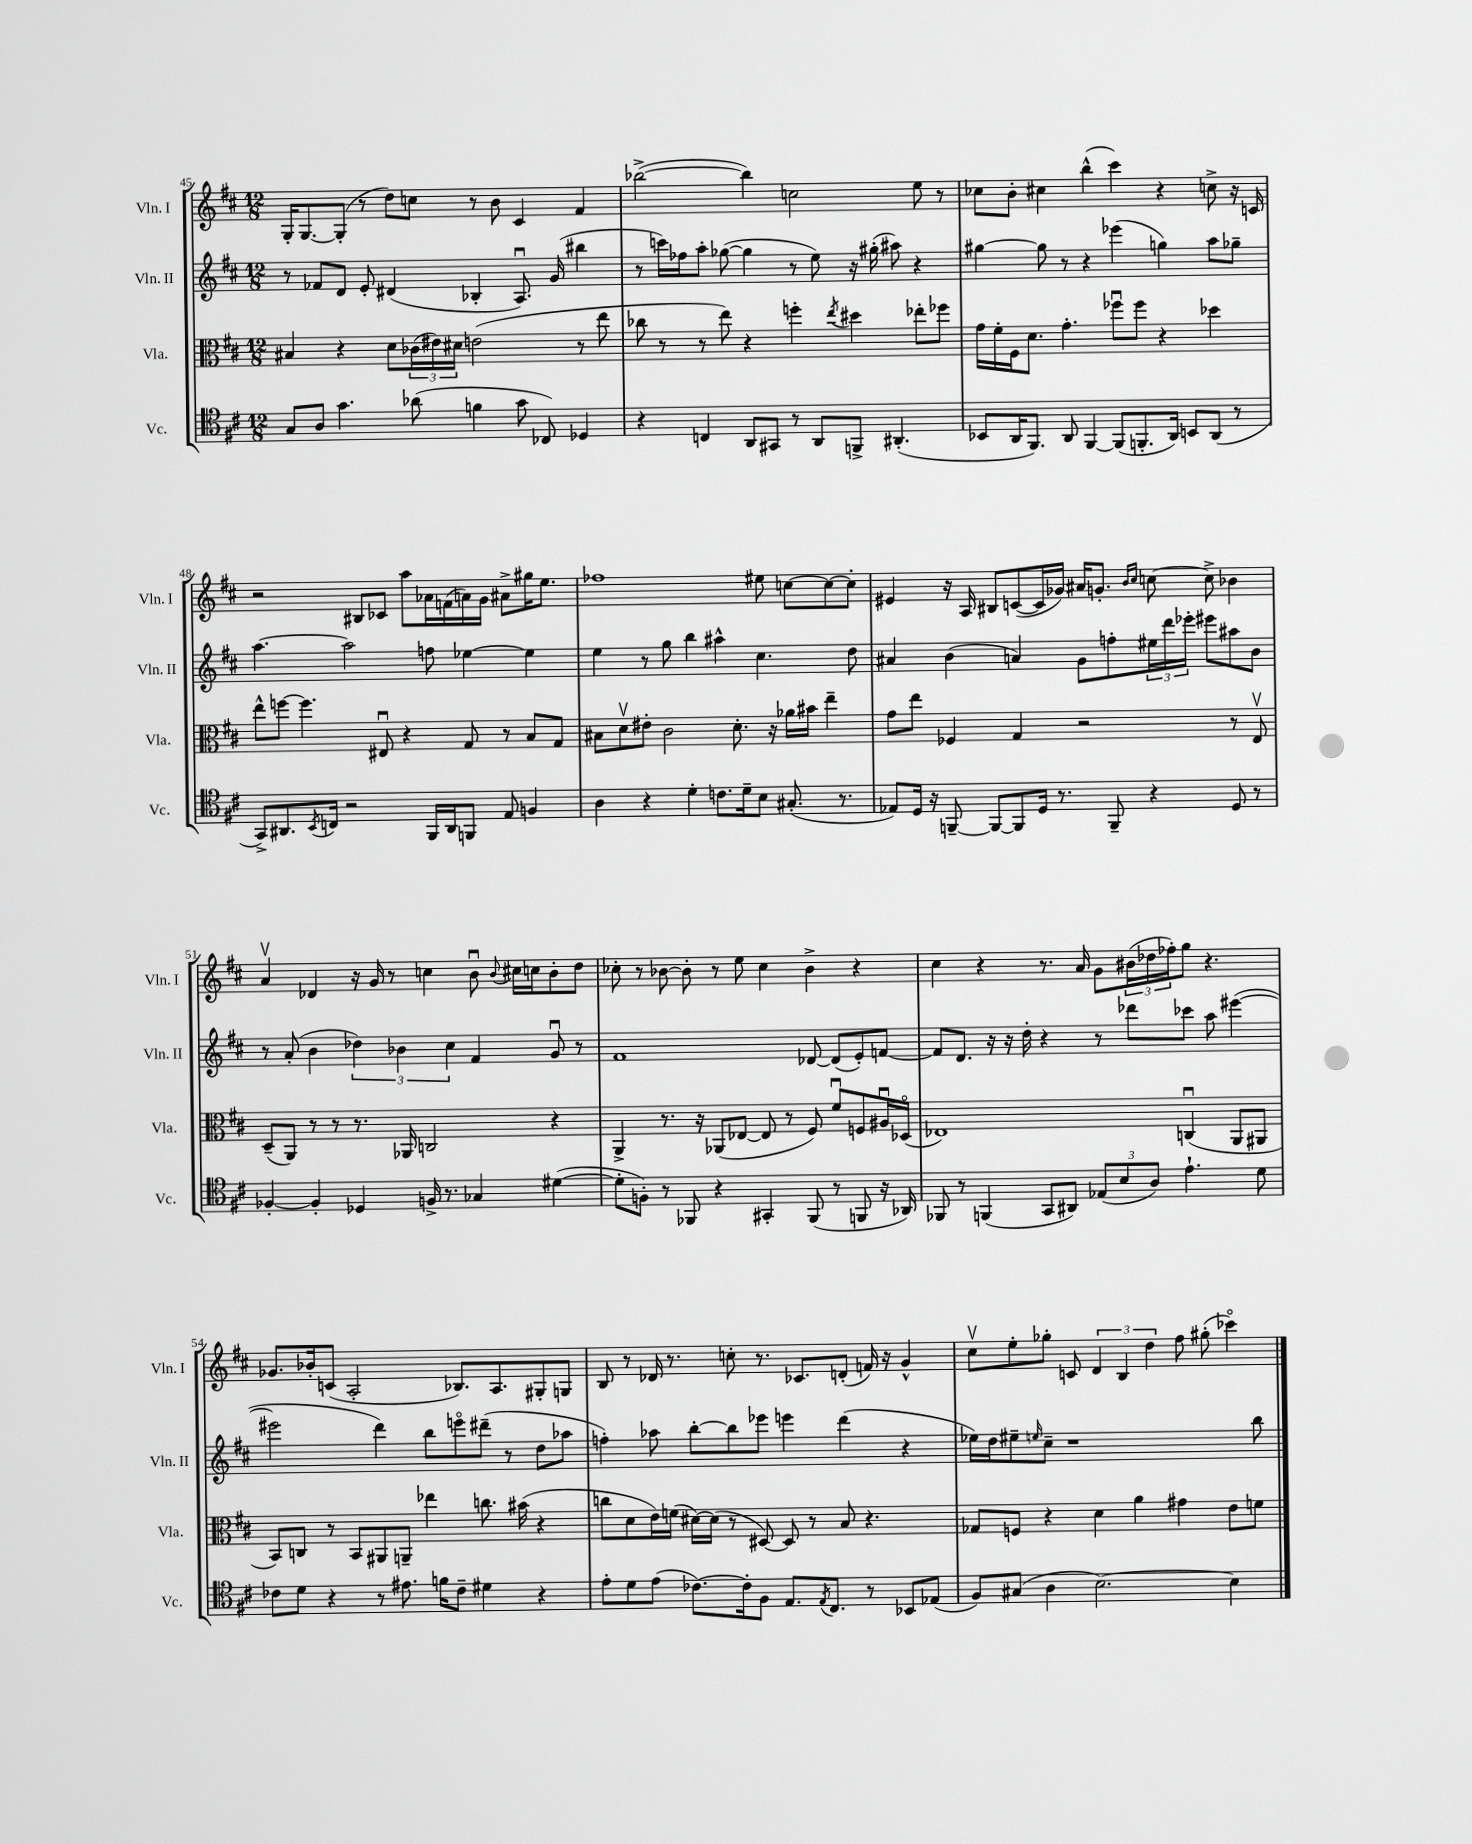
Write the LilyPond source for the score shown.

<<
\new StaffGroup <<
\new Staff = "s0" \with { instrumentName = "Vln. I" shortInstrumentName = "Vln. I" } {
    \clef treble \key d \major \numericTimeSignature \time 12/8
    g16-. g8.~ g8-.( r8 d''8) c''8 r8 b'8 cis'4 fis'4 |
    bes''2~->( bes''4) c''2 e''8 r8 |
    ces''8 b'8-. cis''4 b''4-^( cis'''4) r4 c''8-> r16 c'16 |
    r2 bis8 ces'8 a''8 aes'16 f'16( a'16) g'16 ais'8-> gis''16 e''8. |
    fes''1 eis''8 c''8~ c''8~ c''8-. |
    eis'4 r16 a16 bis8 c'8~( c'16 ges'16) ais'16 g'8.-. \grace { b'16 cis''16 } c''8~ c''8-> bes'4 |
    a'4\upbow des'4 r16 g'16 r8 c''4 b'8\downbow \appoggiatura { b'8 } cis''16 c''16 b'8-. d''8 |
    ces''8-. r8 bes'8~ bes'8-. r8 e''8 ces''4 bes'4-> r4 |
    cis''4 r4 r8. a'16 g'8 \tuplet 3/2 { bis'16( des''16 fes''16-.) } g''8 r4. |
    ges'8. bes'16-. c'8( a2-. bes8.) a8. gis8-. g8 |
    b8 r8 des'16 r8. c''8-. r8. ces'8. d'8-.( f'16) r16 g'4-^ |
    cis''8\upbow e''8-. ges''8-. c'8 \tuplet 3/2 { d'4 b4 d''4 } fis''8 gis''8-.( ces'''4\flageolet) \bar "|." |
}
\new Staff = "s1" \with { instrumentName = "Vln. II" shortInstrumentName = "Vln. II" } {
    \clef treble \key d \major \numericTimeSignature \time 12/8
    r8 fes'8 d'8 e'8-. dis'4( bes4-. a8.\downbow) g'16( bis''4 |
    r8 c'''16) fes''16 a''8-. ges''8~( ges''4 r8 e''8) r16 gis''16-.( ais''8) r4 |
    gis''4~ gis''8 r8 r4 ees'''4( g''4) a''8 ges''8-- |
    a''4.~ a''2 f''8 ees''4~ ees''4 |
    e''4 r8 g''8 b''4 ais''4-^ cis''4. d''8 |
    ais'4 b'4( a'4) g'8 f''8-. \tuplet 3/2 { eis''16 d'''16 ees'''16-. } eis'''8 ais''8 b'8 |
    r8 a'8-.( b'4 \tuplet 3/2 { des''4) bes'4 cis''4 } fis'4 g'8\downbow r8 |
    fis'1 des'8~ des'8( e'8-.) f'8~ |
    f'8 d'8. r16 r16 d''16-. r4 r8 des'''8 ces'''8 a''8 eis'''4~( |
    eis'''2 d'''4) b''8 e'''8\flageolet dis'''8--( r8 d''8 aes''8 |
    f''4-.) aes''8 b''8~-. b''8 ees'''8 e'''4 d'''4( r4 |
    ees''16) d''16 eis''8-- \grace { e''16 } cis''8-- r1 b''8 \bar "|." |
}
\new Staff = "s2" \with { instrumentName = "Vla." shortInstrumentName = "Vla." } {
    \clef alto \key d \major \numericTimeSignature \time 12/8
    bis4 r4 d'8 \tuplet 3/2 { ces'16( eis'16) dis'16 } e'2( r8 e''8 |
    ces''8 r8 r8 e''8) r4 f''4-. \acciaccatura { e''8 } dis''4 ees''8-. fes''8 |
    g'16 fis'16-. fis16 d'8. g'4.-. fes''8\downbow fes''8 r4 des''4 |
    e''8-^ f''8~ f''4. eis8\downbow r4 g8 r8 b8 g8 |
    bis8 d'8\upbow eis'8-. cis'2 d'8.-. r16 aes'16 bis'16 e''4-- |
    g'8 e''8 fes4 g4 r2 r8 e8\upbow |
    d8--( a,8) r8 r8 r8. aes,16 c2 r4 |
    a,4-> r8. r16 aes,8( ees8~ ees8 r8 fis8) fis'8\downbow f8 ais16\downbow des16\flageolet( |
    ees1) c4\downbow( a,8 ais,8 |
    b,8) c8 r8 b,8 ais,8 a,8-- ees''4 c''8. bis'16( r4 |
    c''8 d'8 e'16) f'16( dis'16~) dis'16( r8 dis8~) dis8 r8 b8 r4. |
    ges8 f8 r4 d'4 a'4 gis'4 e'8 f'8 \bar "|." |
}
\new Staff = "s3" \with { instrumentName = "Vc." shortInstrumentName = "Vc." } {
    \clef tenor \key d \major \numericTimeSignature \time 12/8
    g8 a8 g'4. aes'8( f'4 g'8 ces8) des4 |
    r4 c4 a,8 gis,8 r8 a,8 f,8-> ais,4.-.( |
    bes,8 a,16 fis,8.) a,8 fis,4~ fis,8( f,8.-. a,16) b,8 a,8( r8 |
    g,8->) ais,8. \acciaccatura { b,8 } c16 r2 fis,16 ais,16 f,8 e8 f4 |
    a4 r4 d'4-. c'8. d'16-- b8 gis8.-.( r8. |
    ees8) d16 r16 f,8~-- f,8~ f,8 d16 r8. f,8-- r4 d8 r8 |
    fes4~-. fes4-. des4 f16-> r8. ges4 dis'4~( |
    dis'8-. f8-.) r8 fes,8 r4 gis,4-. fes,8( r8 f,8 r16 aes,16) |
    fes,8 r8 f,4( g,8 ais,8) \tuplet 3/2 { ees8( b8 a8) } e'4.-! d'8 |
    ces'8 d'8 r4 r8 eis'8. f'16 ces'8-- dis'4 r4 |
    e'8-. d'8 e'8( ces'8.~) ces'16-. fis8 e8. \acciaccatura { e8 } cis8. r8 bes,8 ees8( |
    fis8) gis8( a4 b2.~) b4 \bar "|." |
}
>>
>>
\layout { \context { \Score currentBarNumber = #45 } }
